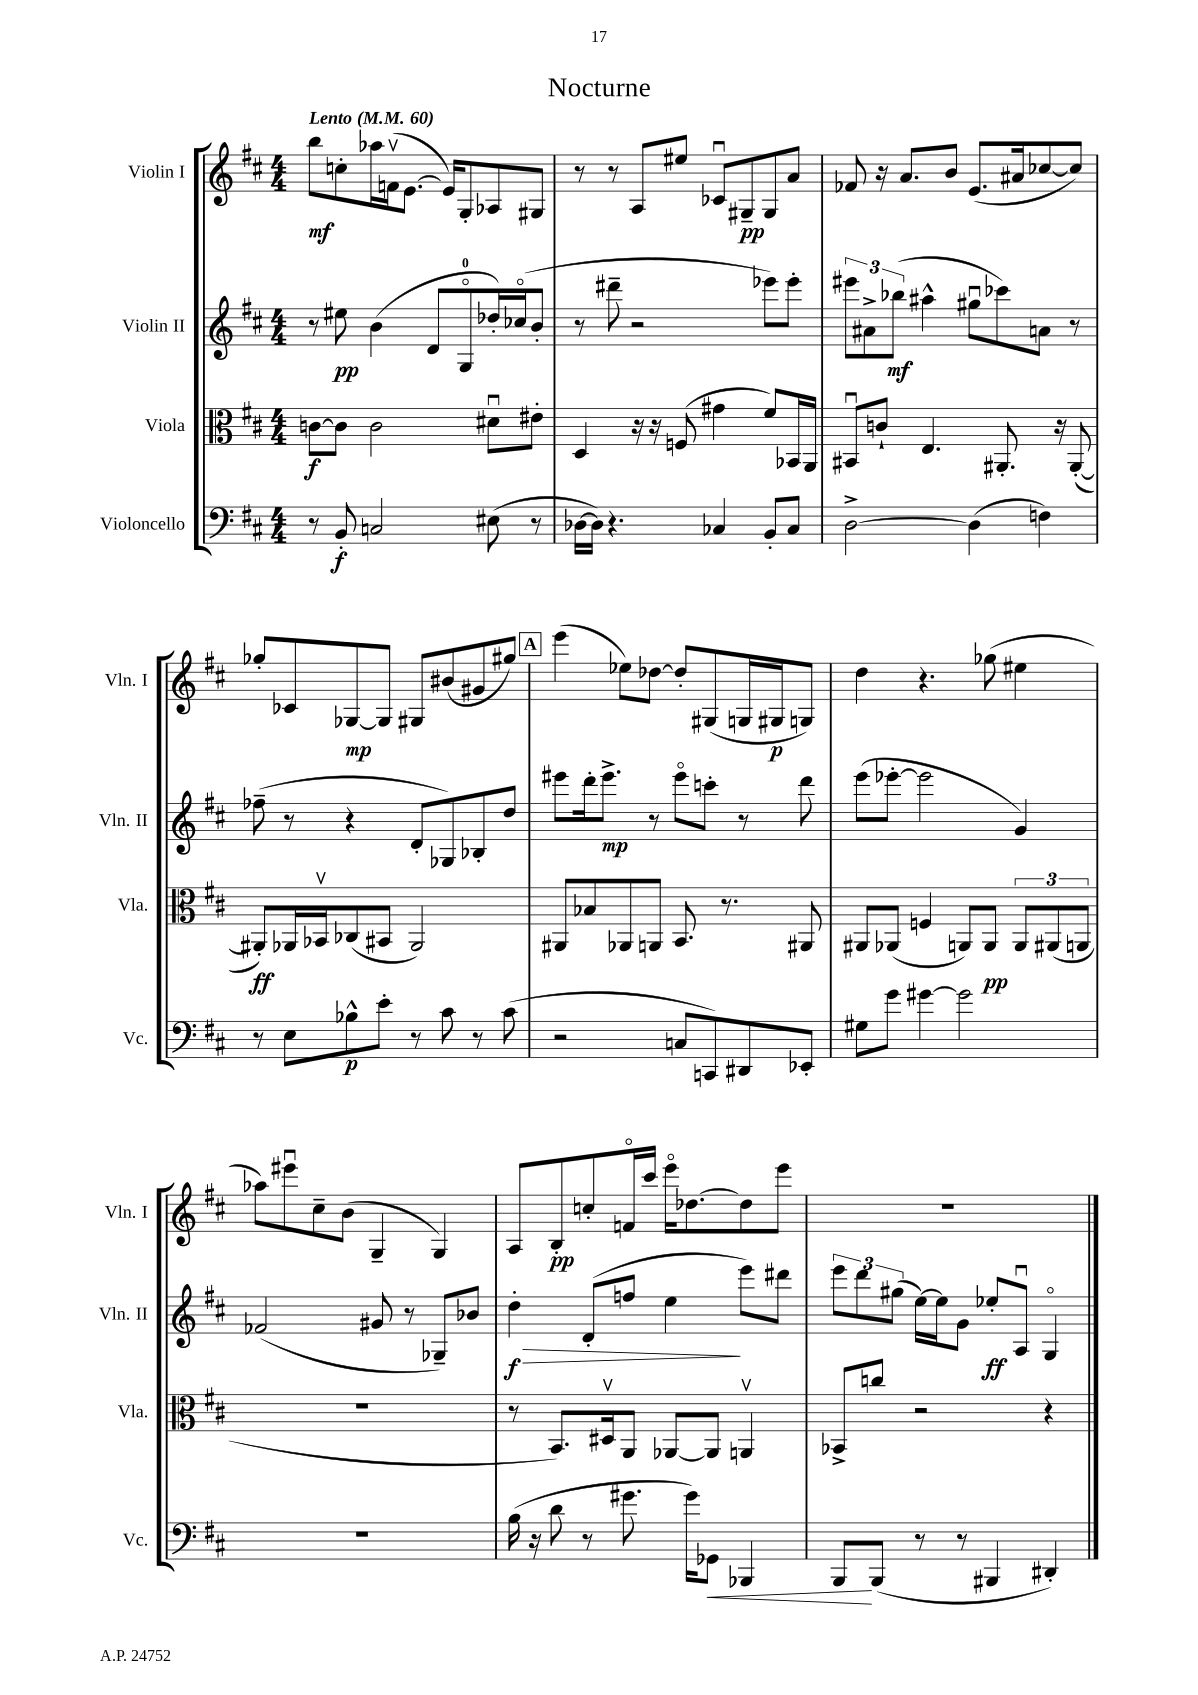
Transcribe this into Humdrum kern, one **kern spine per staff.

**kern	**dynam	**kern	**dynam	**kern	**dynam	**kern	**dynam
*part4	*part4	*part3	*part3	*part2	*part2	*part1	*part1
*staff4	*staff4	*staff3	*staff3	*staff2	*staff2	*staff1	*staff1
*I"Violoncello	*	*I"Viola	*	*I"Violin II	*	*I"Violin I	*
*I'Vc.	*	*I'Vla.	*	*I'Vln. II	*	*I'Vln. I	*
*clefF4	*	*clefC3	*	*clefG2	*	*clefG2	*
*k[f#c#]	*	*k[f#c#]	*	*k[f#c#]	*	*k[f#c#]	*
*M4/4	*	*M4/4	*	*M4/4	*	*M4/4	*
*MM60	*	*MM60	*	*MM60	*	*MM60	*
=1	=1	=1	=1	=1	=1	=1	=1
!	!	!	!	!	!	!LO:TX:a:B:t=Lento	!
8r	.	[8cn\L	f	8r	.	8bb\L	mf
8BB'/	f	8c\J]	.	8ee#X\	pp	8ccn'\	.
2Cn/	.	2c\	.	(4b\	.	16aa-X\L	.
.	.	.	.	.	.	(16fnv\J	.
.	.	.	.	.	.	[8.e\J	.
.	.	.	.	8d/L	.	.	.
.	.	.	.	.	.	16e/KL])	.
.	.	.	.	8G/	.	8G'/	.
(8E#X\	.	8d#Xu\L	.	16dd-X'/L)	.	8A-X/	.
.	.	.	.	(16cc-X/J	.	.	.
8r	.	8e#X'\J	.	8b'/J	.	8G#X/J	.
=2	=2	=2	=2	=2	=2	=2	=2
[16D-X\LL	.	4D/	.	8r	.	8r	.
16D-\JJ])	.	.	.	.	.	.	.
4.r	.	.	.	8ddd#X~\	.	8r	.
.	.	16r	.	2r	.	8A/L	.
.	.	16r	.	.	.	.	.
.	.	(8Fn/	.	.	.	8ee#X/J	.
4C-X/	.	4g#X\	.	.	.	8c-Xu/L	.
.	.	.	.	.	.	8G#X~/	pp
8BB'/L	.	8f#/L)	.	8eee-X\L)	.	8G#/	.
8C-/J	.	16BB-X/L	.	8eee-'\J	.	8a/J	.
.	.	16AA/JJ	.	.	.	.	.
=3	=3	=3	=3	=3	=3	=3	=3
[2D^\	.	8BB#Xu/L	.	12eee#X\L	.	8f-X/	.
.	.	.	.	12a#X^\	.	.	.
.	.	8cn`/J	.	.	.	16r	.
.	.	.	.	(12bb-X\J	mf	.	.
.	.	.	.	.	.	8.a/L	.
.	.	4.E/	.	4aa#X^^\	.	.	.
.	.	.	.	.	.	8b/J	.
(4D\]	.	.	.	8gg#Xu\L	.	(8.e/L	.
.	.	8.AA#X'/	.	8ccc-X\)	.	.	.
.	.	.	.	.	.	16a#X/k	.
4Fn\)	.	.	.	8an\J	.	[8cc-X/	.
.	.	16r	.	.	.	.	.
.	.	([8AA#'/	.	8r	.	8cc-/J])	.
!!LO:LB:g=z
=4	=4	=4	=4	=4	=4	=4	=4
8r	.	8AA#X'/L])	ff	(8ff-X~\	.	8gg-X'/L	.
8E\L	.	16AA-X/L	.	8r	.	8c-X/	.
.	.	16BB-Xv/J	.	.	.	.	.
8B-X^^\	p	(8C-X/	.	4r	.	[8G-X/	mp
8e'\J	.	8BB#X/J	.	.	.	8G-/J]	.
8r	.	2AA-/)	.	8d'/L	.	8G#X/L	.
8c#\	.	.	.	8G-X/)	.	(8b#X/	.
8r	.	.	.	8B-X'/	.	8g#X/	.
(8c#\	.	.	.	8dd/J	.	8gg#X/J)	.
!!LO:REH:place=s1:t=A
=5	=5	=5	=5	=5	=5	=5	=5
2r	.	8AA#X/L	.	8eee#X\L	.	(4eee\	.
.	.	8B-X/	.	16ddd'\k	.	.	.
.	.	.	.	8.eee#^\J	mp	.	.
.	.	8AA-X/	.	.	.	8ee-X\L)	.
.	.	8AAn/J	.	8r	.	[8dd-X\J	.
8Cn/L	.	8.BB/	.	8eee#\L	.	8dd-'/L]	.
8CCn/)	.	.	.	8cccn'\J	.	(8G#X/	.
.	.	8.r	.	.	.	.	.
8DD#X/	.	.	.	8r	.	16Gn/L	.
.	.	.	.	.	.	16G#X/J	p
8EE-X'/J	.	8AA#X/	.	8ddd\	.	8Gn/J)	.
=6	=6	=6	=6	=6	=6	=6	=6
8G#X\L	.	8AA#X/L	.	(8eee\L	.	4dd\	.
8g\J	.	(8AA-X/J	.	[8eee-X'\J	.	.	.
[4g#X\	.	4Fn/	.	2eee-\]	.	4.r	.
2g#\]	.	8AAn/L)	.	.	.	.	.
.	.	8AA/J	pp	.	.	(8gg-X\	.
.	.	12AA/L	.	4g/)	.	4ee#X\	.
.	.	(12AA#X/	.	.	.	.	.
.	.	12AAn/J	.	.	.	.	.
!!LO:LB:g=z
=7	=7	=7	=7	=7	=7	=7	=7
1r	.	1r	.	(2f-X/	.	8aa-X\L)	.
.	.	.	.	.	.	8eee#Xu\	.
.	.	.	.	.	.	8cc#~\	.
.	.	.	.	.	.	(8b\J	.
.	.	.	.	8g#X/	.	4G~/	.
.	.	.	.	8r	.	.	.
.	.	.	.	8G-X~/L)	.	4G/)	.
.	.	.	.	8b-X/J	.	.	.
=8	=8	=8	=8	=8	=8	=8	=8
!	!	!	!	!	!LO:HP:b	!	!
(16B\	.	8r	.	4dd'\	> f	8A/L	.
16r	.	.	.	.	.	.	.
8d\	.	8.BB/L)	.	.	.	8B'/	pp
8r	.	.	.	(8d'/L	.	8ccn'/	.
.	.	16D#Xv/k	.	.	.	.	.
8.g#X\	.	8AA/J	.	8ffn/J	.	16fn/L	.
.	.	.	.	.	.	16ccc#/JJ	.
.	.	[8AA-X/L	.	4ee\	.	16eee\KL	.
16g#\KL)	.	.	.	.	.	[8.dd-X\	.
!	!LO:HP:b	!	!	!	!	!	!
8GG-X\J	<	8AA-/J]	.	.	.	.	.
4BBB-X/	.	4AAnv/	.	8eee\L)	]	8dd-\]	.
.	.	.	.	8ddd#X\J	.	8eee\J	.
=9	=9	=9	=9	=9	=9	=9	=9
8BBB/L	.	8BB-X^/L	.	12eee\L	.	1r	.
.	.	.	.	12ddd\	.	.	.
(8BBB/J	[	8ccn/J	.	.	.	.	.
.	.	.	.	(12gg#X\J	.	.	.
8r	.	2r	.	[16ee\LL)	.	.	.
.	.	.	.	16ee\J]	.	.	.
8r	.	.	.	8g\J	.	.	.
4BBB#X/	.	.	.	8ee-X'/L	ff	.	.
.	.	.	.	8Au/J	.	.	.
4DD#X'/)	.	4r	.	4G/	.	.	.
==	==	==	==	==	==	==	==
*-	*-	*-	*-	*-	*-	*-	*-
